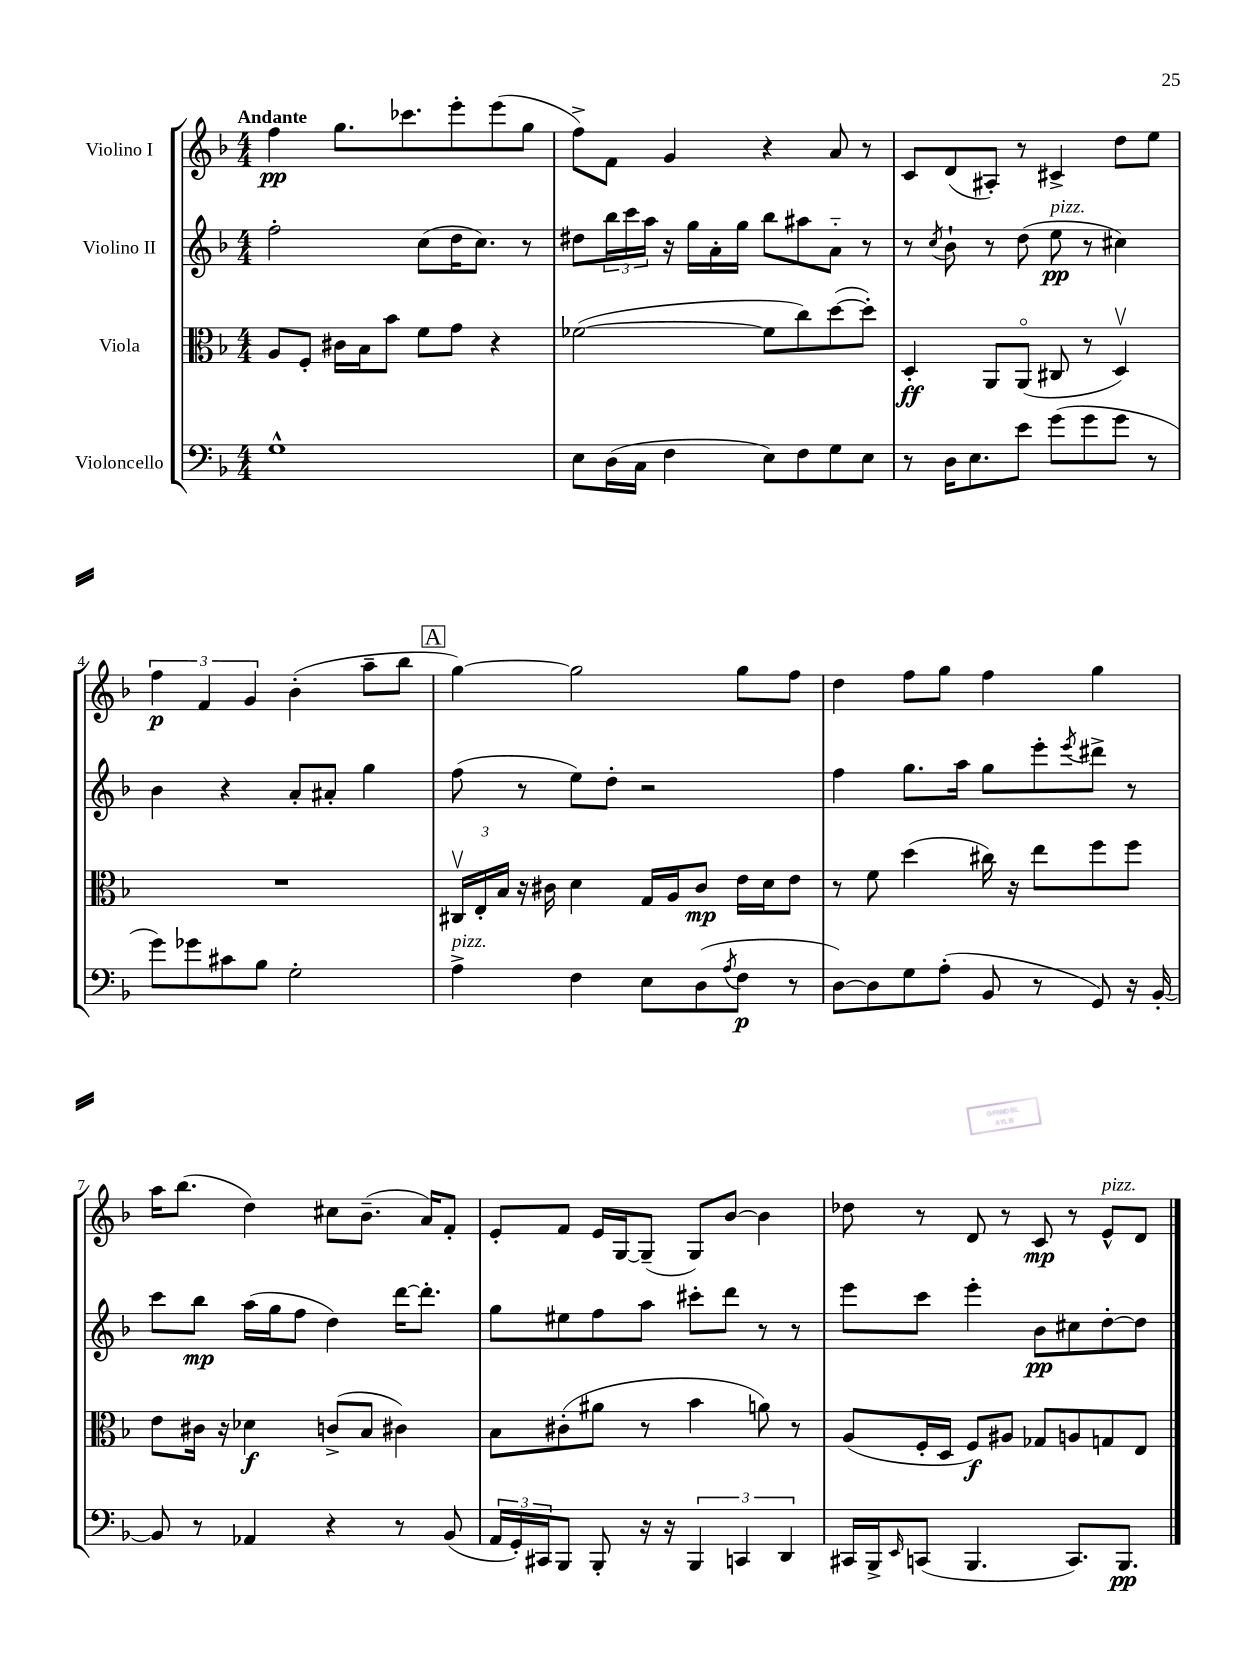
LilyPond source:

<<
\new StaffGroup <<
\new Staff = "s0" \with { instrumentName = "Violino I" } {
    \clef treble \key f \major \numericTimeSignature \time 4/4 \tempo "Andante"
    f''4\pp g''8. ces'''8. e'''8-. e'''8( g''8 |
    f''8->) f'8 g'4 r4 a'8 r8 |
    c'8 d'8( ais8-.) r8 cis'4-> d''8 e''8 |
    \tuplet 3/2 { f''4\p f'4 g'4 } bes'4-.( a''8-- bes''8 |
    \mark \markup { \box "A" } g''4~) g''2 g''8 f''8 |
    d''4 f''8 g''8 f''4 g''4 |
    a''16 bes''8.( d''4) cis''8 bes'8.--( a'16) f'8-. |
    e'8-. f'8 e'16 g16~ g8--( g8) bes'8~ bes'4 |
    des''8 r8 d'8 r8 c'8\mp r8 e'8-^^\markup { \italic "pizz." } d'8 \bar "|." |
}
\new Staff = "s1" \with { instrumentName = "Violino II" } {
    \clef treble \key f \major \numericTimeSignature \time 4/4
    f''2-. c''8( d''16 c''8.) r8 |
    dis''8 \tuplet 3/2 { bes''16 c'''16 a''16 } r16 g''16 a'16-. g''16 bes''8 ais''8 a'8-_ r8 |
    r8 \acciaccatura { c''8 } bes'8-! r8 d''8( e''8\pp^\markup { \italic "pizz." } r8 cis''4) |
    bes'4 r4 a'8-. ais'8-. g''4 |
    \mark \markup { \box "A" } f''8( r8 e''8) d''8-. r2 |
    f''4 g''8. a''16 g''8 e'''8-. \acciaccatura { e'''8 } dis'''8-> r8 |
    c'''8 bes''8\mp a''16( g''16 f''8 d''4) d'''16~ d'''8.-. |
    g''8 eis''8 f''8 a''8 cis'''8-. d'''8 r8 r8 |
    e'''8 c'''8 e'''4-. bes'8\pp cis''8 d''8~-. d''8 \bar "|." |
}
\new Staff = "s2" \with { instrumentName = "Viola" } {
    \clef alto \key f \major \numericTimeSignature \time 4/4
    a8 f8-. cis'16 bes16 bes'8 f'8 g'8 r4 |
    fes'2~( fes'8 c''8) d''8~( d''8-.) |
    d4-.\ff a,8 a,8\flageolet( cis8 r8 d4\upbow) |
    R1 |
    \mark \markup { \box "A" } \tuplet 3/2 { cis16\upbow e16-. bes16 } r16 cis'16 d'4 g16 a16 cis'8\mp e'16 d'16 e'8 |
    r8 f'8 d''4( cis''16) r16 e''8 f''8 f''8 |
    e'8 cis'16 r16 des'4\f c'8->( bes8 cis'4) |
    bes8 cis'8-.( ais'8 r8 bes'4 a'8) r8 |
    a8( f16-. d16 f8\f) ais8 ges8 a8 g8 e8 \bar "|." |
}
\new Staff = "s3" \with { instrumentName = "Violoncello" } {
    \clef bass \key f \major \numericTimeSignature \time 4/4
    g1-^ |
    e8 d16( c16 f4 e8) f8 g8 e8 |
    r8 d16 e8. e'8 g'8( g'8 g'8 r8 |
    g'8) ges'8 cis'8 bes8 g2-. |
    \mark \markup { \box "A" } a4->^\markup { \italic "pizz." } f4 e8 d8( \acciaccatura { a8 } f8\p r8 |
    d8~) d8 g8 a8-.( bes,8 r8 g,8) r16 bes,16~-. |
    bes,8 r8 aes,4 r4 r8 bes,8( |
    \tuplet 3/2 { a,16 g,16-.) cis,16 } bes,,8 bes,,8-. r16 r16 \tuplet 3/2 { bes,,4 c,4 d,4 } |
    cis,16 bes,,16-> \grace { e,16 } c,8( bes,,4. c,8.) bes,,8.\pp \bar "|." |
}
>>
>>
